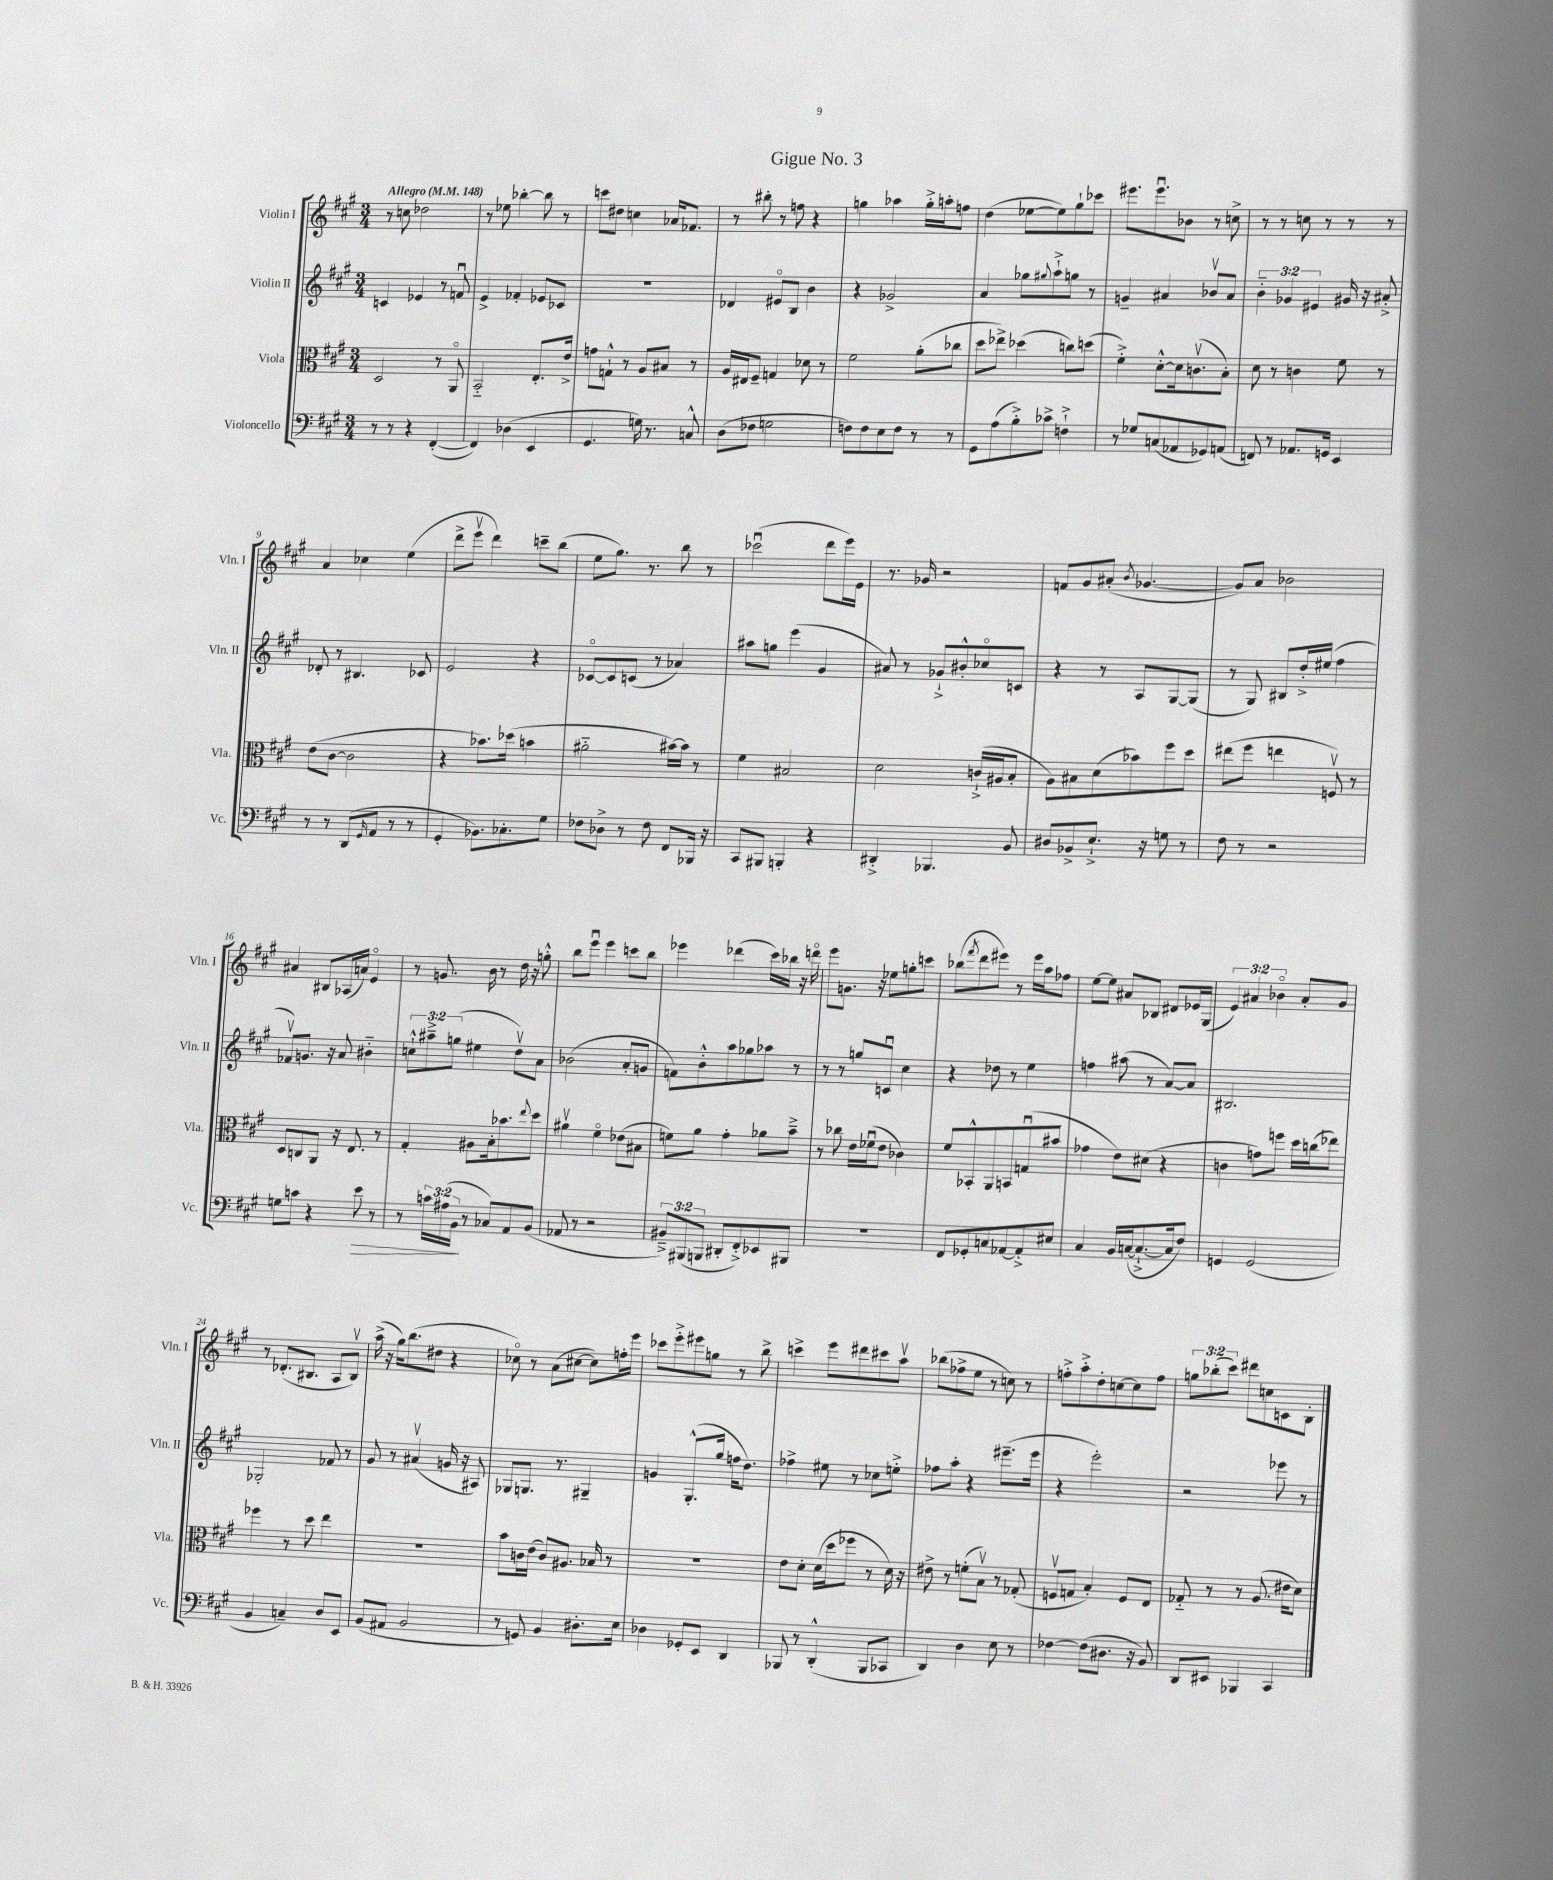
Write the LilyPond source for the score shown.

\header { title = "Gigue No. 3" }
<<
\new StaffGroup <<
\new Staff = "s0" \with { instrumentName = "Violin I" shortInstrumentName = "Vln. I" } {
    \clef treble \key a \major \numericTimeSignature \time 3/4 \override Staff.TupletNumber.text = #tuplet-number::calc-fraction-text \tempo "Allegro" 4 = 148
    r8 c''8 des''2 |
    r8 ees''8 bes''4~-. bes''8 r8 |
    c'''8 dis''8 c''4 aes'16 fes'8. |
    r8 bis''8-. r8 f''8 r4 |
    g''4 aes''4 g''16-.-> a''16-. f''8 |
    d''4( ees''8~ ees''8) gis''8-! ces'''8 |
    eis'''8. eis'''8.\downbow bes'8 r8 c''8-> |
    r8 r8 c''8 r8 r8 r8 |
    a'4 ces''4 e''4( |
    d'''8-> e'''8\upbow d'''4) c'''8-- b''8( |
    e''8 gis''8.) r8. b''8 r8 |
    ces'''2\downbow( d'''8 e'''16) e'16 |
    r8. ges'16 r2 |
    f'8 gis'8 ais'8-.( \acciaccatura { b'8 } ges'4.~ |
    ges'8) a'8 bes'2 |
    ais'4 bis8 aes16( a'16) e'4\flageolet |
    r8 g'8. b'16 r8 d''16 r16 g''8-.-^ |
    b''8 e'''8\downbow e'''4 c'''8 b''8 |
    ees'''4 des'''4( cis'''16) bes''16 r16 d'''16\flageolet |
    e'''8 g'8. r16 ees''8 g''8-. c'''8 |
    bes''8( \acciaccatura { fis'''8 } d'''8 eis'''8) r8 eis'''16 a''16 fes''8 |
    e''8~ e''8 ais'8 bes8 dis'8 ees'16 gis16( |
    \tuplet 3/2 { e'4) ais'4 bes'4\flageolet } ais'8-. gis'8 |
    r8 des'8.-.( bis8. a8 bis8\upbow) |
    a''16->( r16 gis''16) b''8.( dis''8 r4 |
    ces''8\flageolet) r8 a'8( cis''8~ cis''8) f''16-. e'''16 |
    ces'''8 e'''8-.-> eis'''8 g''8 r8 b''8-> |
    c'''4-> e'''8 dis'''8 cis'''8 a''8\upbow |
    bes''8( fes''8-> e''8 r8 c''8) r8 |
    f''8-.-> a''8-.-> d''8-. c''8~ c''8 f''8 |
    \tuplet 3/2 { g''8 bes''8-.( cis'''8) } dis'''8 c''8 c'8 b8-. \bar "|." |
}
\new Staff = "s1" \with { instrumentName = "Violin II" shortInstrumentName = "Vln. II" } {
    \clef treble \key a \major \numericTimeSignature \time 3/4 \override Staff.TupletNumber.text = #tuplet-number::calc-fraction-text
    c'4 ees'4 r8 f'8\downbow |
    e'4-> fes'4-. ees'8 ces'8 |
    R2. |
    des'4 eis'8\flageolet b8 b'4 |
    r4 ges'2-> |
    a'4 ges''8 \appoggiatura { gis''8 } a''8-!-> g''8 r8 |
    g'4-- ais'4 bes'8\upbow ais'8 |
    \tuplet 3/2 { b'4-_ ges'4 eis'4 } gis'16 r16 ais'8-.-> |
    des'8-. r8 bis4. ces'8 |
    e'2 r4 |
    ces'8~\flageolet ces'8 c'8( r8 aes'4) |
    ais''8 g''8 e'''4( gis'4 |
    ais'8) r8 ges'8-!-> bis'8-.-^ ces''8\flageolet c'8 |
    r4 r8 a8 gis8~ gis8( |
    r8 gis8) bis8 d''16-.-> eis''16( fis''4 |
    fes'8\upbow) g'8. r16 a'8 bis'4-_ |
    \tuplet 3/2 { c''8-!-^ ais''8---> g''8( } eis''4 d''8\upbow) a'8 |
    bes'2( a'8-. g'8 |
    f'8) b'8-.-^ a''8 ges''8 aes''8 r8 |
    r8 r8 g''8 c'8\downbow cis''4 |
    r4 des''8 r8 e''4 |
    f''4 ais''8( r8 a'8~) a'8 |
    bis2. |
    ges2-. fes'8 r8 |
    gis'8 r8 ais'4\upbow( g'16 r16 ais8) |
    ges8 g8. r8. gis4-- |
    g'4 gis8.-.-^( gis''16 f''16 d''8.) |
    fes''4-> eis''8 r8 ces''8 e''8-.-> |
    fes''8 a''8-. r4 eis'''8.--( eis'''16 |
    r4 e'''2-.) |
    r2 ees'''8 r8 \bar "|." |
}
\new Staff = "s2" \with { instrumentName = "Viola" shortInstrumentName = "Vla." } {
    \clef alto \key a \major \numericTimeSignature \time 3/4
    d2 r8 a,8\flageolet |
    b,2-_ e8.-. e'16-> |
    g'8 g8-!-^ r8 a8 bis8 r8 |
    a16 eis16 fis8-- g4 des'8 r8 |
    fis'2 a'8-.( ces''8 |
    d''8 ees''8->) des''4( c''8) d''8( |
    fis'4-.->) d'8~-.-^ d'16 c'8.\upbow( b8-.) |
    d'8 r8 c'4 fis'8 r8 |
    e'8( cis'8~ cis'2 |
    r4 bes'8.) des''16( b'4 |
    ais'2-_ bis'16~) bis'16 r8 |
    fis'4 bis2 |
    d'2 c'16-!->( ais16 b8-. |
    a8) bis8 d'8( bes'8) fis''8 d''8 |
    eis''8( fis''8 e''4 f8\upbow) r8 |
    d8 c8 a,8 r16 e8. r8 |
    gis4-. ais8 b16-. bes'8. \appoggiatura { e''8 } d''8 |
    ais'4\upbow fis'4\flageolet ees'8( bis8 |
    f'8) a'8 gis'4-. aes'8 b'8---> |
    r8 ces''8 e'16 fes'16\downbow( e'8 ces'4) |
    fis'8 bes,8-.-^ a,8 b,8 g8\downbow( bis'8 |
    ges'4 e'8) dis'8( r4 |
    c'4 g'8) f''8 d''16 c''16( ees''8) |
    fes''4 r8 d''8 e''4 |
    R2. |
    b'8 c'16 e'16( c'8) ais8. bes16 r8 |
    R2. |
    e'8 d'8-. d'16( d''16 fes''8 r8 d'16) r16 |
    eis'8-> r8 f'8-.( b8\upbow) r8 ges8-.( |
    f8\upbow g8 b4-.) f8 e8 |
    ges8-_ r8 r8 a8.( eis'16 d'8) \bar "|." |
}
\new Staff = "s3" \with { instrumentName = "Violoncello" shortInstrumentName = "Vc." } {
    \clef bass \key a \major \numericTimeSignature \time 3/4 \override Staff.TupletNumber.text = #tuplet-number::calc-fraction-text
    r8 r8 r4 fis,4~-.( |
    fis,4) des4( e,4 |
    gis,4. g16) r8. c8-^ |
    d8( fes8 g2 |
    f8) f8 e8 f8 r8 r8 |
    gis,8 a8( b8-.->) ces'8-> f4-!-> |
    r8 ges8 c8( aes,8 ges,8) a,8( |
    f,8) r8 aes,8. g,16 e,4 |
    r8 r8 d,8( \grace { gis,16 } a,8 r8 r8 |
    gis,4-. bes,8.) ces8.-. gis8 |
    fes8 des8-> r8 fes8 fis,8 bes,,16 r16 |
    cis,8 bis,,8 b,,4-. r4 |
    dis,4-.-> bes,,4. b,8 |
    dis8 bes,8-> e8.-!-> r16 g8 r8 |
    fis8 r8 r2 |
    g8 c'8 r4 e'8\> r8 |
    r8 \tuplet 3/2 { c'16 ais16( b,16\! } r8 ces8) a,8 b,8( |
    aes,8 r8 r2 |
    \tuplet 3/2 { bis,8--->) bis,,8( b,,8 } dis,8-. fis,8-.->) ees,8 bis,,8 |
    R2. |
    fis,8 ges,8-. c8 aes,8~ aes,8-.-> eis8 |
    cis4 b,16 c16~( c8.~-!-> c16 fis8) |
    g,4 g,2( |
    b,4 c4--) d8 e,8 |
    b,8( ais,8 b,2 |
    r8 g,8) b,4 dis8.-. e16 |
    des4 ges,8-. e,8 d,4 |
    bes,,8 r8 d,4-.-^( bes,,8 ces,8 |
    d,4) d4 e8 r8 |
    fes4~ fes8( dis8. r16 b,8) |
    d,8 eis,8 bes,,4 cis,4 \bar "|." |
}
>>
>>
